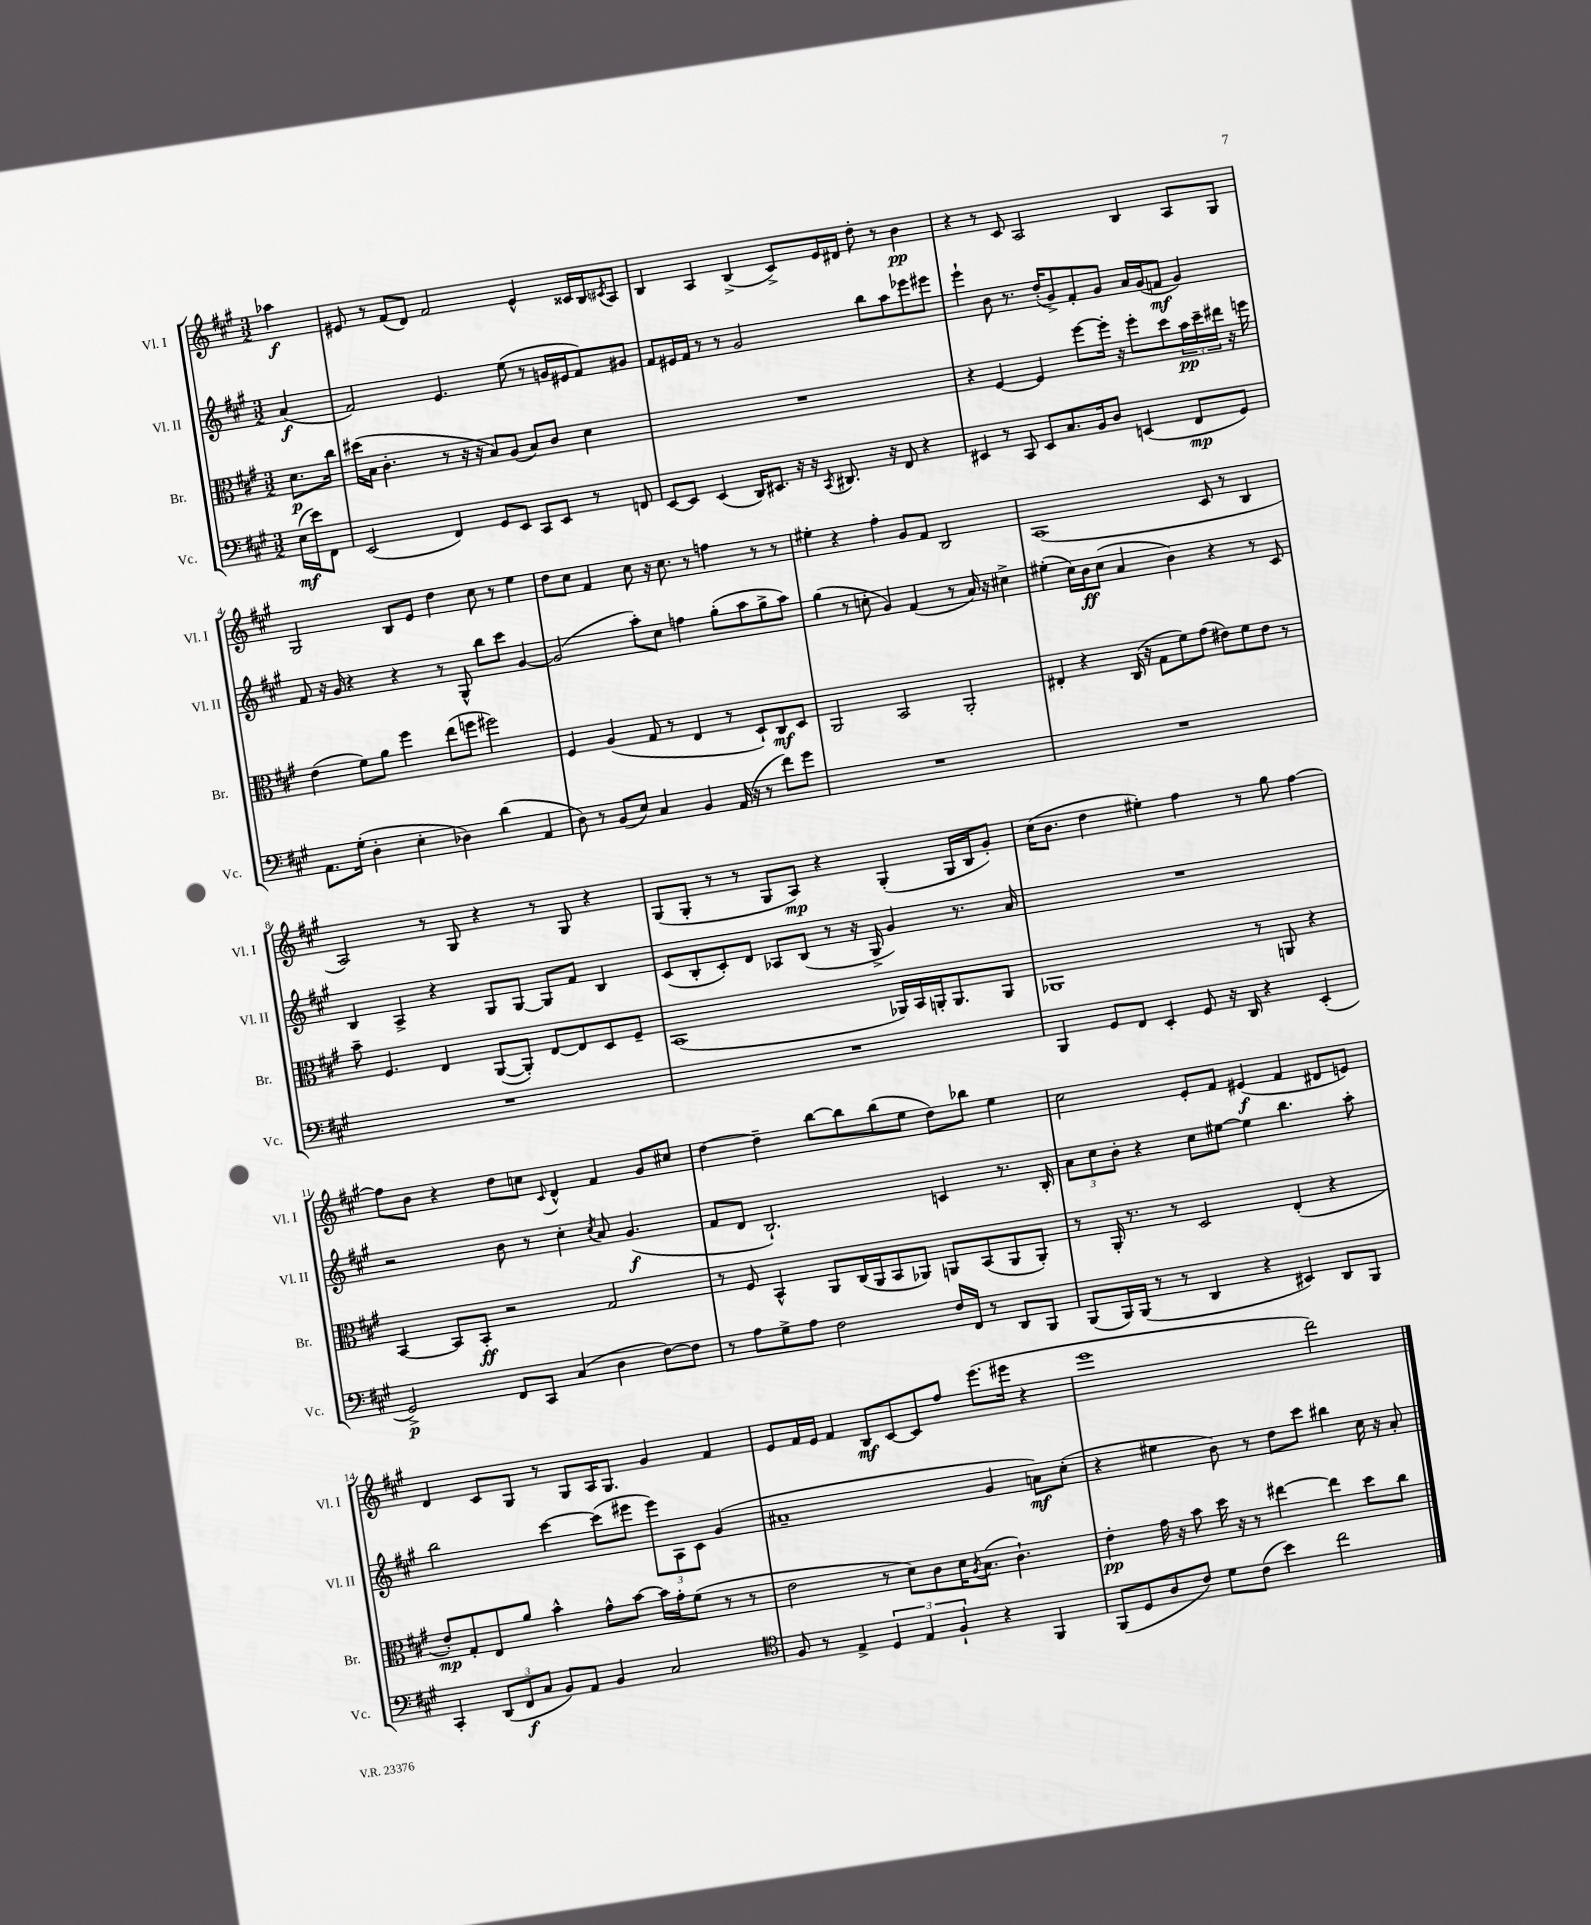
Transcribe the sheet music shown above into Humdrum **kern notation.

**kern	**dynam	**kern	**dynam	**kern	**dynam	**kern	**dynam
*part4	*part4	*part3	*part3	*part2	*part2	*part1	*part1
*staff4	*staff4	*staff3	*staff3	*staff2	*staff2	*staff1	*staff1
*I"Vc.	*	*I"Br.	*	*I"Vl. II	*	*I"Vl. I	*
*I'Vc.	*	*I'Br.	*	*I'Vl. II	*	*I'Vl. I	*
*clefF4	*	*clefC3	*	*clefG2	*	*clefG2	*
*k[f#c#g#]	*	*k[f#c#g#]	*	*k[f#c#g#]	*	*k[f#c#g#]	*
*M3/2	*	*M3/2	*	*M3/2	*	*M3/2	*
=	=	=	=	=	=	=	=
(16E\LL	mf	8.d\L	p	(4a/	f	4aa-X\	f
16e\J)	.	.	.	.	.	.	.
8FF#\J	.	.	.	.	.	.	.
.	.	16cc#\Jk	.	.	.	.	.
=1	=1	=1	=1	=1	=1	=1	=1
(2EE/	.	(16dd#X\LL	.	2f#/)	.	8e#X/	.
.	.	16B\JJ	.	.	.	.	.
.	.	4.c#'\	.	.	.	8r	.
.	.	.	.	.	.	(8f#/L	.
.	.	.	.	.	.	8d/J)	.
4FF#/)	.	8r	.	4.e/	.	2f#/	.
.	.	16r	.	.	.	.	.
.	.	16r	.	.	.	.	.
8GG#/L	.	8B/L)	.	.	.	.	.
8EE/J	.	(8A/J	.	(8ee\	.	.	.
8CC#/L	.	8B/L)	.	8r	.	4e#^^/	.
8EE/J	.	8c#/J	.	16gn/LL	.	.	.
.	.	.	.	16e#X/J	.	.	.
8r	.	4d\	.	8f#/)	.	16c##X/LL	.
.	.	.	.	.	.	16B/J	.
.	.	.	.	.	.	8qc#X/	.
8FFn/	.	.	.	8g#X/J	.	8A/J	.
=2	=2	=2	=2	=2	=2	=2	=2
[8EE/L	.	1.r	.	8f#/L	.	4B/	.
8EE/J]	.	.	.	16e#X/L	.	.	.
.	.	.	.	16f#/JJ	.	.	.
(4EE/	.	.	.	8r	.	4A/	.
.	.	.	.	8r	.	.	.
16DD/KL)	.	.	.	2g#/	.	(4B^/	.
8.EE#X/J	.	.	.	.	.	.	.
16r	.	.	.	.	.	8c#^/L)	.
16r	.	.	.	.	.	.	.
8qCC#/	.	.	.	.	.	.	.
8.DD#X/	.	.	.	.	.	16e/L	.
.	.	.	.	.	.	16d#X/JJ	.
.	.	.	.	8bb\L	.	8dd'\	.
16r	.	.	.	.	.	.	.
8FF#/	.	.	.	8aa\	.	8r	.
4r	.	.	.	8eee-X\	.	4b\	pp
.	.	.	.	8eee#X\J	.	.	.
=3	=3	=3	=3	=3	=3	=3	=3
4EE#X/	.	4r	.	4eee`\	.	4r	.
8r	.	[4F#/	.	8b\	.	8r	.
8CC#/	.	.	.	8.r	.	8c#/	.
8EE#/L	.	4F#/]	.	.	.	2A/	.
.	.	.	.	(16dd'/KL	.	.	.
8.C#/	.	.	.	8g#^/)	.	.	.
.	.	[8ff#\L	.	8f#'/	.	.	.
16BB/k	.	.	.	.	.	.	.
8D/J	.	16ff#'\Jk]	.	8g#/J	.	.	.
.	.	16r	.	.	.	.	.
(4EEn/	.	8ff#'\L	.	16a/LL	.	4B/	.
.	.	.	.	(16g#/J	.	.	.
.	.	8dd\	.	8fn/J	mf	.	.
8FF#/L	mp	24b\L	pp	4g#/)	.	8A/L	.
.	.	24dd~\	.	.	.	.	.
.	.	24ee#X\JJ	.	.	.	.	.
8GG#/J)	.	16r	.	.	.	8G#/J	.
.	.	16ffn\	.	.	.	.	.
!!LO:LB:g=z
=4	=4	=4	=4	=4	=4	=4	=4
8.AA\L	.	(4e\	.	8f#/	.	2G#/	.
.	.	.	.	16r	.	.	.
(16G#'\Jk	.	.	.	16g#/	.	.	.
4D'\	.	8f#\L)	.	4r	.	.	.
.	.	8a\J	.	.	.	.	.
4E'\	.	4ff#\	.	4r	.	8B/L	.
.	.	.	.	.	.	8e/J	.
4D-X\)	.	(8ee\L	.	8r	.	4dd\	.
.	.	8ffn\J	.	8G#^^/	.	.	.
(4d\	.	2ff#X\)	.	8bb\L	.	8cc#\	.
.	.	.	.	8ccc#\J	.	8r	.
4AA/	.	.	.	[4g#/	.	4ee\	.
=5	=5	=5	=5	=5	=5	=5	=5
8D\)	.	4F#/	.	(2g#/]	.	8dd\L	.
8r	.	.	.	.	.	8cc#\J	.
(8BB/L	.	(4A/	.	.	.	4f#/	.
8E/J)	.	.	.	.	.	.	.
4C#/	.	8G#/	.	8aa'\L)	.	8cc#\	.
.	.	8r	.	8cc#\J	.	16r	.
.	.	.	.	.	.	8.cc#\	.
4BB/	.	4E/	.	4ffn\	.	.	.
.	.	.	.	.	.	8r	.
(16AA/	.	8r	.	(8gg#'\L	.	4ffn\	.
16r	.	.	.	.	.	.	.
8r	.	8D`/L)	.	8aa\	.	.	.
8f#\L)	.	8C#/	mf	8gg#^\	.	8r	.
8g#\J	.	8D/J	.	8aa\J)	.	8r	.
=6	=6	=6	=6	=6	=6	=6	=6
1.r	.	2AA/	.	(4gg#\	.	4ee#X'\	.
.	.	.	.	8r	.	4r	.
.	.	.	.	8ccn'\	.	.	.
.	.	2BB/	.	4g#/)	.	4ff#'\	.
.	.	.	.	(4f#/	.	8g#/L	.
.	.	.	.	.	.	8f#/J	.
.	.	2AA'/	.	8r	.	2B/	.
.	.	.	.	16a/)	.	.	.
.	.	.	.	16r	.	.	.
.	.	.	.	4cc#X^\	.	.	.
=7	=7	=7	=7	=7	=7	=7	=7
1.r	.	4E#X'/	.	(4ee#X'\	.	(1A	.
.	.	4r	.	16cc#\LL)	.	.	.
.	.	.	.	16b\J	ff	.	.
.	.	.	.	(8cc#\J	.	.	.
.	.	(16C#/	.	4a/	.	.	.
.	.	16r	.	.	.	.	.
.	.	8G#\L	.	.	.	.	.
.	.	8f#\)	.	4b\)	.	.	.
.	.	(8g#\J	.	.	.	.	.
.	.	8e#X\L)	.	4r	.	8c#/	.
.	.	8f#\	.	.	.	8r	.
.	.	8e#\J	.	8r	.	4B/	.
.	.	8r	.	8c#/	.	.	.
!!LO:LB:g=z
=8	=8	=8	=8	=8	=8	=8	=8
1.r	.	8b~\	.	4B/	.	2A/)	.
.	.	4.F#/	.	.	.	.	.
.	.	.	.	4A^/	.	.	.
.	.	4E/	.	4r	.	8r	.
.	.	.	.	.	.	8G#/	.
.	.	([8AA/L	.	8G#/L	.	4r	.
.	.	8AA'/J])	.	[8G#/J	.	.	.
.	.	[8E/L	.	8G#/L]	.	8r	.
.	.	8E/]	.	8f#/J	.	8G#/	.
.	.	8D/	.	4B/	.	4r	.
.	.	8F#~/J	.	.	.	.	.
=9	=9	=9	=9	=9	=9	=9	=9
1.r	.	(1BB	.	(8c#/L	.	(8G#/L	.
.	.	.	.	8B'/	.	8G#'/J	.
.	.	.	.	8c#'/)	.	8r	.
.	.	.	.	8d/J	.	8r	.
.	.	.	.	8A-X/L	.	8G#/L	.
.	.	.	.	(8B/J	.	8A/J)	mp
.	.	.	.	8r	.	4r	.
.	.	.	.	16r	.	.	.
.	.	.	.	16G#^/	.	.	.
.	.	16AA-X/LL)	.	4g#/)	.	(4G#'/	.
.	.	16BB/	.	.	.	.	.
.	.	16AAn'/J	.	.	.	.	.
.	.	8.AA/	.	.	.	.	.
.	.	.	.	8.r	.	16G#/LL	.
.	.	.	.	.	.	16B/J	.
.	.	8AA/J	.	.	.	8g#'/J)	.
.	.	.	.	16a/	.	.	.
=10	=10	=10	=10	=10	=10	=10	=10
4BBB/	.	1AA-X	.	1.r	.	(16cc#\KL	.
.	.	.	.	.	.	8.b\J	.
8GG#/L	.	.	.	.	.	4dd\	.
8FF#/J	.	.	.	.	.	.	.
4EE'/	.	.	.	.	.	4ee#X'\)	.
8GG#/	.	.	.	.	.	4ff#\	.
16r	.	.	.	.	.	.	.
16DD/	.	.	.	.	.	.	.
4r	.	8r	.	.	.	8r	.
.	.	8AAn/	.	.	.	8gg#\	.
(4EE'/	.	4r	.	.	.	[4ff#\	.
!!LO:LB:g=z
=11	=11	=11	=11	=11	=11	=11	=11
2GG#^/)	p	[4BB/	.	2r	.	8ff#\L]	.
.	.	.	.	.	.	8b\J	.
.	.	8BB/L]	.	.	.	4r	.
.	.	8BB'/J	ff	.	.	.	.
8FF#/L	.	2r	.	8b\	.	8dd\L	.
8CC#/J	.	.	.	8r	.	8ccn\J	.
.	.	.	.	.	.	8qqc#/	.
(4C#/	.	.	.	4cc#'\	.	4d^^/	.
.	.	.	.	8qcc#/	.	.	.
4D\	.	2G#/	.	8a/	.	4f#/	.
.	.	.	.	(4.g#/	f	.	.
[8F#\L)	.	.	.	.	.	8g#/L	.
8F#\J]	.	.	.	.	.	8cc#X/J	.
=12	=12	=12	=12	=12	=12	=12	=12
8r	.	8r	.	8f#/L	.	[4dd\	.
8A\L	.	8F#/	.	8d/J	.	.	.
8G#^\	.	4BB^^/	.	2.B`/)	.	4dd~\]	.
8A\J	.	.	.	.	.	.	.
2F#\	.	8AA/L	.	.	.	[8bb\L	.
.	.	(16C#/L	.	.	.	8bb\]	.
.	.	16AA/J	.	.	.	.	.
.	.	8BB/	.	.	.	(8bb\	.
.	.	8AA-X/J)	.	.	.	8ee\J	.
16F#/LL	.	8AAn/L	.	4cn/	.	8dd\L)	.
16FF#/JJ	.	.	.	.	.	.	.
8r	.	(8BB/	.	.	.	8bb-X\J	.
8DD/L	.	8AA/	.	8.r	.	4ee\	.
8BBB/J	.	8AA'/J)	.	.	.	.	.
.	.	.	.	16B'/	.	.	.
=13	=13	=13	=13	=13	=13	=13	=13
(8BBB/L	.	8r	.	12a\L	.	2cc#\	.
.	.	.	.	12cc#\	.	.	.
16BBB/L)	.	16AA'/	.	.	.	.	.
.	.	.	.	12b'\J	.	.	.
(16BBB/JJ	.	8.r	.	.	.	.	.
8r	.	.	.	4r	.	.	.
8r	.	8r	.	.	.	.	.
4DD/	.	2D/	.	8cc#\L	.	8e'/L	.
.	.	.	.	[8ee#X\J	.	8f#/J	.
4r	.	.	.	4ee#\]	.	(4e#X/	f
4EE#X/)	.	(4E'/	.	4.bb\	.	4f#/	.
8DD/L	.	4r	.	.	.	8d#X/L	.
8BBB/J	.	.	.	8aa'\	.	8en/J)	.
!!LO:LB:g=z
=14	=14	=14	=14	=14	=14	=14	=14
4CC#'/	.	8e'/L)	mp	2bb\	.	4d/	.
.	.	8G#'/	.	.	.	.	.
(12DD/L	.	8E/	.	.	.	8c#/L	.
12FF#/	f	.	.	.	.	.	.
.	.	8a/J	.	.	.	8G#/J	.
12C#/J	.	.	.	.	.	.	.
8BB/L)	.	4b^^\	.	[4ccc#\	.	8r	.
8AA/J	.	.	.	.	.	8G#/L	.
4BB/	.	8g#^^\L	.	(8ccc#\L]	.	16A/K	.
.	.	.	.	.	.	8.G#/J	.
.	.	[8b\J	.	8eee#X\J	.	.	.
2C#/	.	16b\LL]	.	12eee#\L)	.	4g#/	.
.	.	16g#'\J	.	.	.	.	.
.	.	.	.	12A\	.	.	.
.	.	(8f#\J	.	.	.	.	.
.	.	.	.	12c#\J	.	.	.
.	.	8r	.	(4g#/	.	4f#/	.
.	.	8r	.	.	.	.	.
=15	=15	=15	=15	=15	=15	=15	=15
*clefC4	*	*	*	*	*	*	*
8F#/	.	2e\	.	1a#X~	.	8e/L	.
8r	.	.	.	.	.	16f#/L	.
.	.	.	.	.	.	16e/JJ	.
4E^/	.	.	.	.	.	4f#/	.
6D/	.	8r	.	.	.	8B/L	mf
.	.	8d\L)	.	.	.	[8c#/	.
6E/	.	.	.	.	.	.	.
.	.	8c#\	.	.	.	8c#/]	.
6F#`/	.	.	.	.	.	.	.
.	.	16d\K	.	.	.	8ff#/J	.
.	.	8qA/	.	.	.	.	.
.	.	(8.B\J	.	.	.	.	.
4r	.	.	.	4g#/	.	(8.eee\L	.
.	.	4.c#`\)	.	.	.	.	.
.	.	.	.	.	.	16eee#X\Jk	.
4FF#/	.	.	.	8an\L)	mf	4r	.
.	.	.	.	(8cc#'\J	.	.	.
=16	=16	=16	=16	=16	=16	=16	=16
(8FF#/L	.	4e'\	pp	4r	.	1eee	.
8D/	.	.	.	.	.	.	.
8A/	.	16g#\	.	4ee#X\	.	.	.
.	.	16r	.	.	.	.	.
8c#/J)	.	8b\	.	.	.	.	.
8d\L	.	16dd\	.	8b\)	.	.	.
.	.	16r	.	.	.	.	.
(8c#\J	.	8r	.	8r	.	.	.
4b\)	.	[4ee#X\	.	8dd\L	.	.	.
.	.	.	.	8ccc#\J	.	.	.
2cc#\	.	4ee#\]	.	4bb#X\	.	2ddd\)	.
.	.	8dd\L	.	16cc#\	.	.	.
.	.	.	.	16r	.	.	.
.	.	8cc#\J	.	8a'/	.	.	.
==	==	==	==	==	==	==	==
*-	*-	*-	*-	*-	*-	*-	*-
